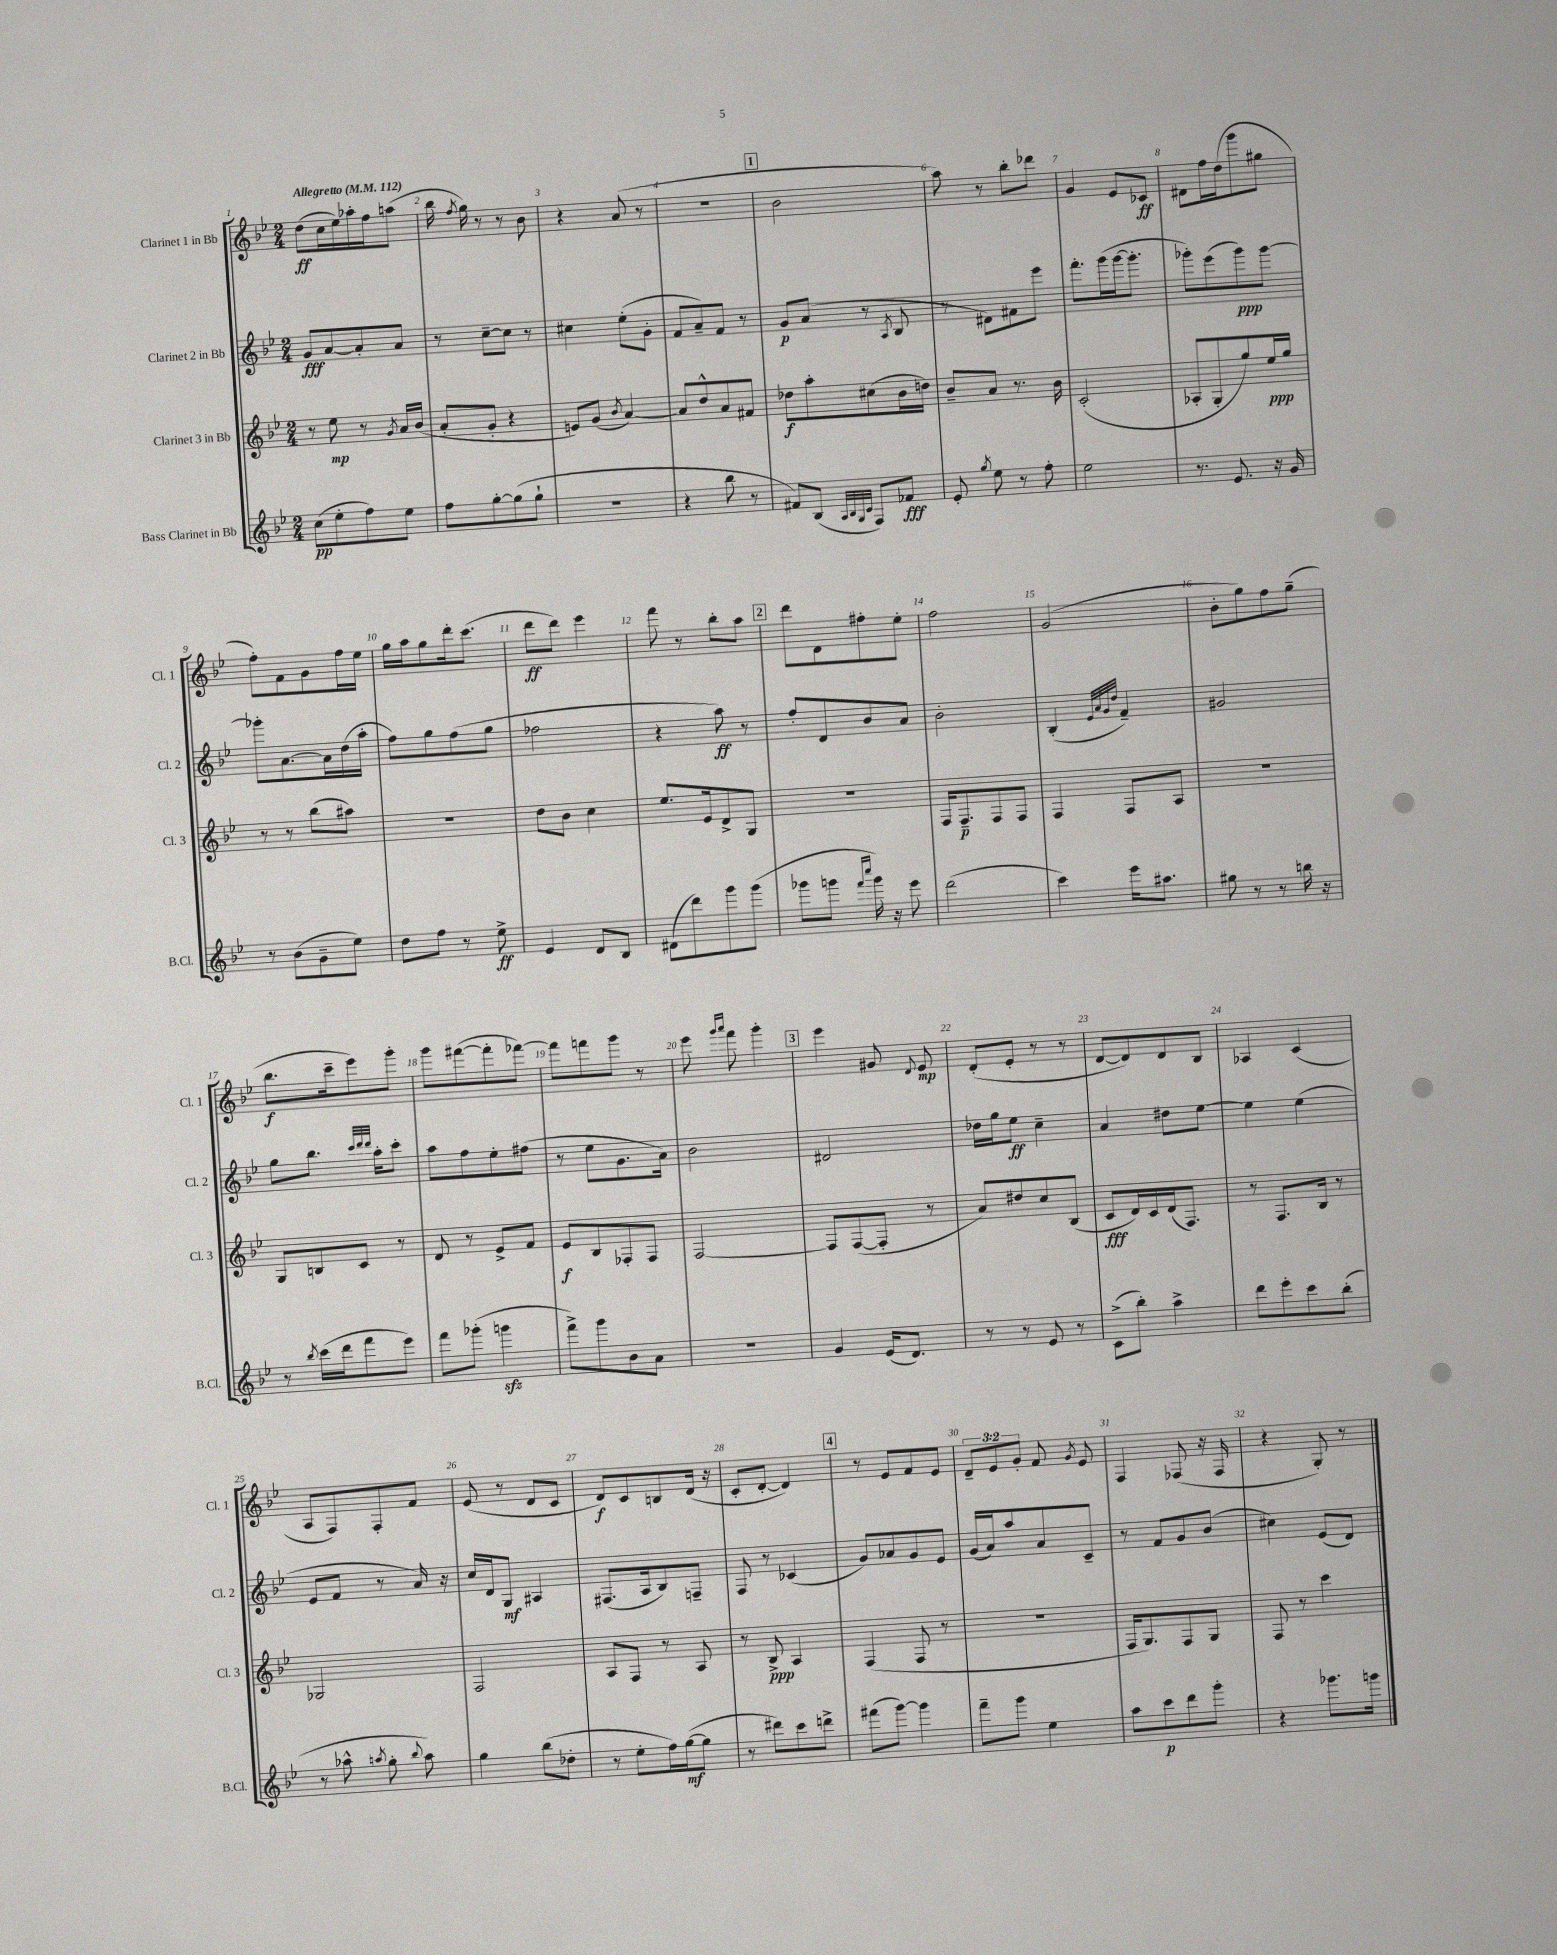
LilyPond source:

<<
\new StaffGroup <<
\new Staff = "s0" \with { instrumentName = "Clarinet 1 in Bb" shortInstrumentName = "Cl. 1" } {
    \clef treble \key bes \major \numericTimeSignature \time 2/4 \override Staff.TupletNumber.text = #tuplet-number::calc-fraction-text \tempo "Allegretto" 4 = 112
    \autoBeamOff d''8[\ff( c''16 ees''16) aes''16-. f''16 a''8]( |
    bes''16 \acciaccatura { f''8 } g''16) r8 r8 bes'8 |
    r4 a'8( r8 |
    r2 |
    \mark \markup { \box "1" } bes'2 |
    a''8) r8 bes''8[-. des'''8] |
    g'4 ees'8[ ces'8]\ff |
    dis'8[ f''16 d''16( g'''8 gis''8] |
    f''8[-.) f'8 g'8 f''16 ees''16] |
    g''16[ a''16 g''8 d'''16-. c'''8.]( |
    d'''8[\ff d'''8]) ees'''4 |
    f'''8 r8 bes''8[-. a''8] |
    \mark \markup { \box "2" } d'''8[ d'8 fis''8-. ees''8]-. |
    f''2 |
    g'2( |
    bes'8[-. g''8) f''8 g''8]--( |
    bes''8.[\f c'''16-- ees'''8) g'''8]-. |
    g'''8[ fis'''8~( fis'''8-. fes'''8]~) |
    fes'''8[ f'''8 g'''8] r8 |
    ees'''8 \grace { g'''16[ a'''16] } f'''8 g'''4-. |
    \mark \markup { \box "3" } ees'''4 gis'8 \appoggiatura { d'8 } ees'8\mp |
    d'8[-.( ees'8]-. r8 r8 |
    d'8[~ d'8) d'8 bes8] |
    aes4 c'4( |
    a8[ f8) f8-. f'8] |
    ees'8( r8 d'8[ c'8] |
    d'8[\f) c'8 b8 d'16]( r16 |
    c'8[-. d'8]~-. d'4) |
    \mark \markup { \box "4" } r8 ees'8[ f'8 ees'8] |
    \tuplet 3/2 { d'8[-- ees'8 g'8]-. } f'8 \acciaccatura { g'8 } ees'8 |
    f4 fes8( r16 fes16 |
    r4 g8-.) r8 \bar "|." |
}
\new Staff = "s1" \with { instrumentName = "Clarinet 2 in Bb" shortInstrumentName = "Cl. 2" } {
    \clef treble \key bes \major \numericTimeSignature \time 2/4
    \autoBeamOff g'8[\fff a'8~ a'8-. a'8] |
    r8 c''8[~-- c''8] r8 |
    cis''4 ees''8[-.( g'8]-. |
    f'8[ a'8--) f'8] r8 |
    \mark \markup { \box "1" } g'8[\p a'8]( r8 \acciaccatura { a8 } bes8 |
    r8 dis'8[) fis'8 ees'''8] |
    f'''8.[-. g'''16( g'''16~ g'''8.]-. |
    ges'''8[-.) ees'''8( ges'''8\ppp) ges'''8]~ |
    ges'''8[-. a'8.~ a'16 d''16( a''16]-. |
    f''8[) g''8 f''8( g''8] |
    fes''2 |
    r4 a''8\ff) r8 |
    \mark \markup { \box "2" } f''8[-. d'8 bes'8 a'8] |
    bes'2-. |
    bes4-.( \grace { ees'32[ a'32 g'32 d''32] } f'4--) |
    gis'2 |
    g''8[ bes''8.] \grace { c'''32[ d'''32 d'''32] } a''16[-. c'''8]-. |
    a''8[ f''8 ees''8-. fis''8]( |
    r8 ees''8[ g'8. a'16]) |
    bes'2 |
    \mark \markup { \box "3" } dis'2 |
    des''16[ g''16 ees''8]\ff c''4-- |
    a'4 dis''8[ ees''8]~ |
    ees''4 ees''4( |
    ees'8[ f'8] r8 a'16) r16 |
    c''16[ d'16 g8]\mf ais4 |
    fis8.[( a16 bes8) f8]-- |
    f8 r8 ces'4( |
    \mark \markup { \box "4" } g'8[) aes'8 g'8 ees'8] |
    g'16[( a'16) a''8 a'8 c'8]-- |
    r8 f'8[ g'8 bes'8]( |
    cis''4) ees'8[( d'8]) \bar "|." |
}
\new Staff = "s2" \with { instrumentName = "Clarinet 3 in Bb" shortInstrumentName = "Cl. 3" } {
    \clef treble \key bes \major \numericTimeSignature \time 2/4
    \autoBeamOff r8 ees''8\mp r8 \acciaccatura { g'8 } a'16[ bes'16]( |
    a'8[-. g'8]-. r4 |
    e'8[) g'8]( \acciaccatura { bes'8 } a'4~) |
    a'8[ d''8-^ a'8 fis'8] |
    \mark \markup { \box "1" } des''8[\f a''8-. cis''8( bes'16 d''16]) |
    bes'8[-- a'8] r8. bes'16 |
    c'2-.( |
    aes8[-. g8-. g''8) ees''16\ppp g''16] |
    r8 r8 bes''8[( ais''8]) |
    R2 |
    d''8[ bes'8] c''4 |
    ees''8.[ ees'16 d'8-> g8] |
    \mark \markup { \box "2" } R2 |
    f16[ f8.--\p f8 f8] |
    f4 f8[ a8] |
    r2 |
    g8[ b8 c'8] r8 |
    d'8 r8 ees'8[-> f'8] |
    ees'8[\f bes8 fes8-. fes8] |
    f2~ |
    \mark \markup { \box "3" } f8[ f8~( f8]-. r8 |
    a'8[) dis''8 c''8 bes8]( |
    c'8[\fff d'16) c'16 d'16( f8.]) |
    r8 f8.[ bes16] r8 |
    ges2 |
    f2 |
    a8[ f8] r8 a8 |
    r8 bes8->\ppp a4 |
    \mark \markup { \box "4" } f4( f8 r8 |
    r2 |
    f16[ g8.) f8 g8] |
    f8 r8 c'''4 \bar "|." |
}
\new Staff = "s3" \with { instrumentName = "Bass Clarinet in Bb" shortInstrumentName = "B.Cl." } {
    \clef treble \key bes \major \numericTimeSignature \time 2/4
    \autoBeamOff c''8[\pp( ees''8-. f''8) ees''8] |
    f''8[ g''8~-. g''8( g''8]-! |
    R2 |
    r4 bes''8 r8 |
    \mark \markup { \box "1" } fis'8[) bes8]( \grace { a32[ bes32 g32 c'32] } f8[) fes'8]\fff |
    ees'8-. \acciaccatura { g''8 } ees''8 r8 f''8-. |
    ees''2 |
    r8. ees'8. r16 g'16 |
    r8 bes'8[( g'8-- ees''8]) |
    d''8[ f''8] r8 ees''8->\ff |
    ees'4 d'8[ bes8] |
    dis'8[( d'''8) g'''8 g'''8]( |
    \mark \markup { \box "2" } ges'''8[ g'''8] \grace { f'''16[ c''''16] } g'''16) r16 ees'''8 |
    d'''2( |
    c'''4) ees'''16[ ais''8.] |
    gis''8 r8 r8 b''16 r16 |
    r8 \acciaccatura { bes''8 } c'''16[( d'''16 f'''8 ees'''8]) |
    f'''8[ ges'''8]-.( g'''4\sfz |
    f'''8[->) g'''8 bes'8 a'8] |
    R2 |
    \mark \markup { \box "3" } g'4 ees'16[( d'8.]) |
    r8 r8 ees'8 r8 |
    c'8[->( bes''8]-.) a''4-> |
    d'''8[ ees'''8-. c'''8 bes''8]-.( |
    r8 aes''8-^ \acciaccatura { a''8 } g''8-. \appoggiatura { bes''8 } a''8) |
    g''4 bes''8[( des''8]-. |
    r8 ees''8[-. f''16) g''16~\mf( g''8] |
    r8 dis'''8[) c'''8 d'''8]-> |
    \mark \markup { \box "4" } fis'''8[( g'''8]~) g'''4 |
    f'''8[-- g'''8] ees''4 |
    a''8[ c'''8\p d'''8 g'''8]-. |
    r4 ges'''8.[ g'''16] \bar "|." |
}
>>
>>
\layout { \context { \Score \override BarNumber.break-visibility = ##(#f #t #t) barNumberVisibility = #all-bar-numbers-visible } }
